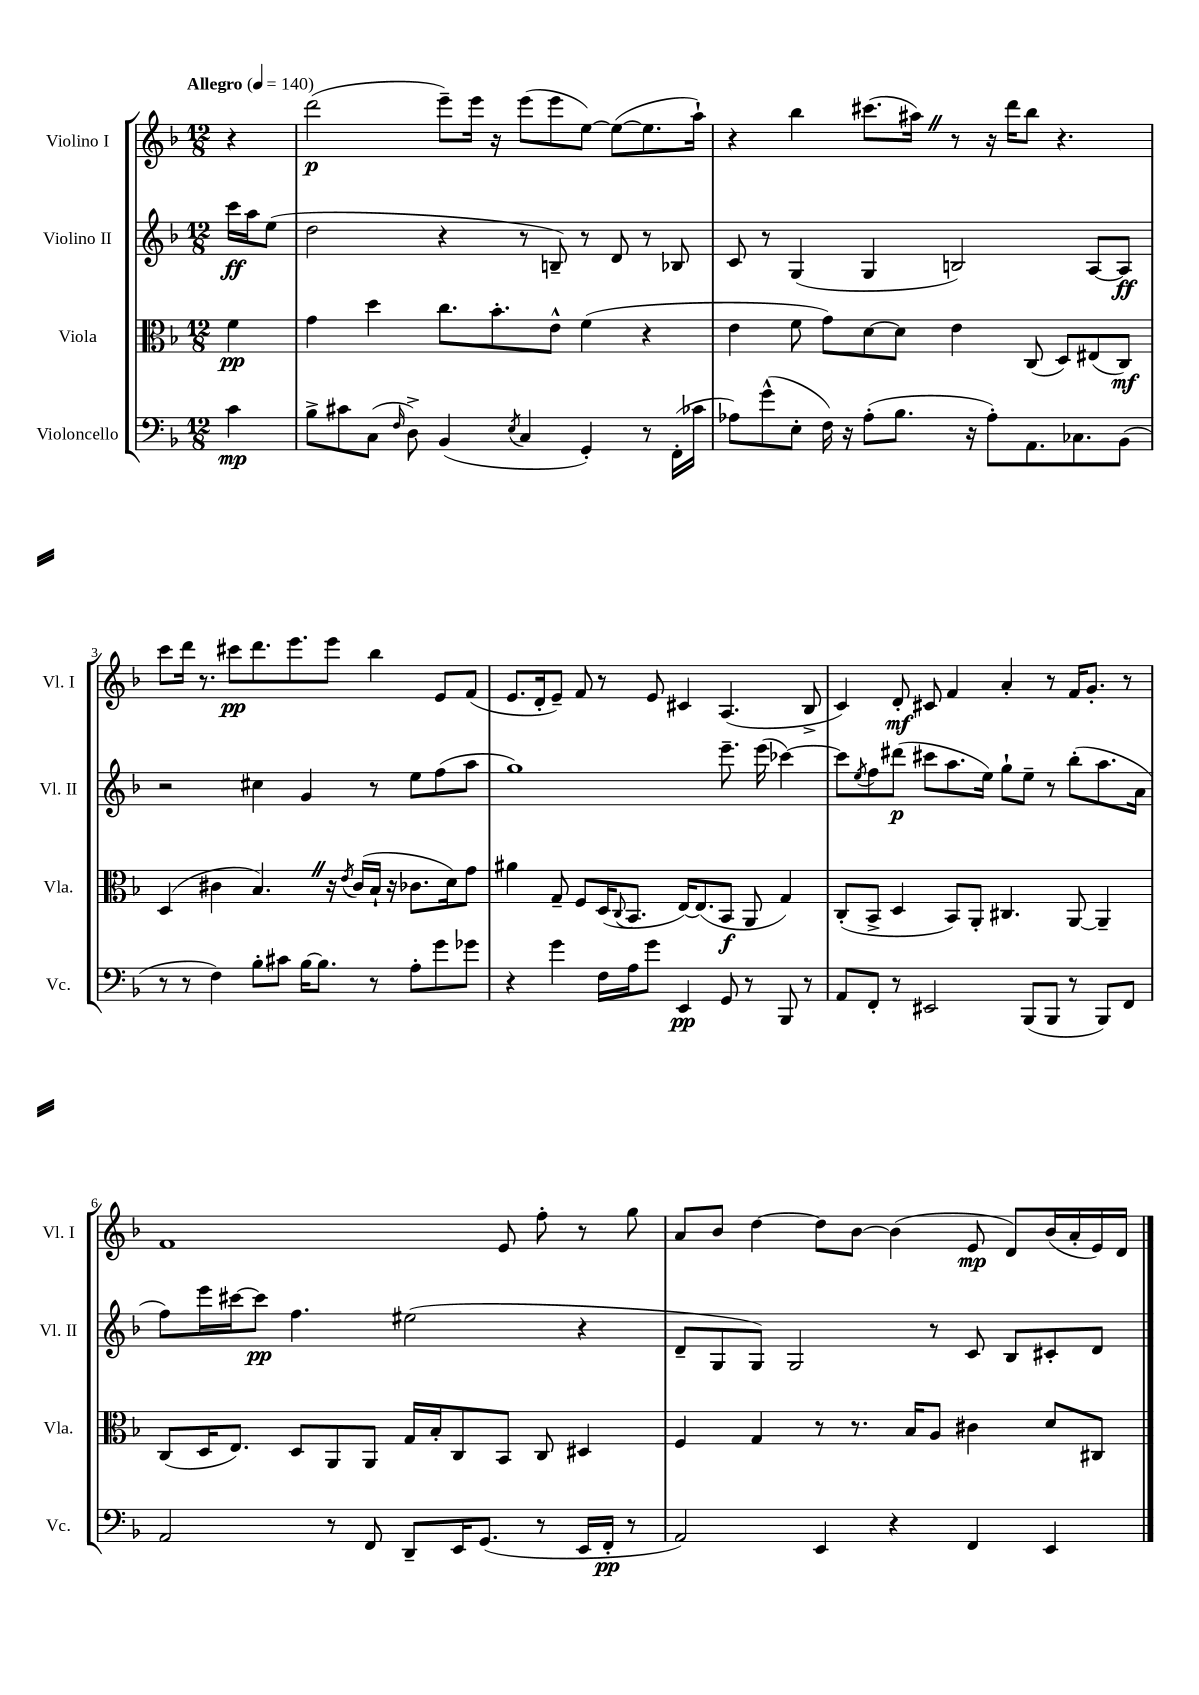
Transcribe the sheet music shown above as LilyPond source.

<<
\new StaffGroup <<
\new Staff = "s0" \with { instrumentName = "Violino I" shortInstrumentName = "Vl. I" } {
    \clef treble \key f \major \numericTimeSignature \time 12/8 \partial 4 \tempo "Allegro" 4 = 140
    r4 |
    d'''2\p( e'''8--) e'''16 r16 e'''8( e'''8 e''8~) e''8~( e''8. a''16-!) |
    r4 bes''4 cis'''8.( ais''16) \once \override BreathingSign.text = \markup { \musicglyph "scripts.caesura.straight" } \breathe r8 r16 d'''16 bes''8 r4. |
    c'''8 d'''16 r8. cis'''8\pp d'''8. e'''8. e'''8 bes''4 e'8 f'8( |
    e'8. d'16-. e'8--) f'8 r8 e'8 cis'4 a4.( bes8-> |
    c'4) d'8-.\mf cis'8 f'4 a'4-. r8 f'16 g'8.-. r8 |
    f'1 e'8 f''8-. r8 g''8 |
    a'8 bes'8 d''4~ d''8 bes'8~ bes'4( e'8\mp d'8) bes'16( a'16-. e'16) d'16 \bar "|." |
}
\new Staff = "s1" \with { instrumentName = "Violino II" shortInstrumentName = "Vl. II" } {
    \clef treble \key f \major \numericTimeSignature \time 12/8 \partial 4
    c'''16\ff a''16 e''8( |
    d''2 r4 r8 b8--) r8 d'8 r8 bes8 |
    c'8 r8 g4( g4 b2) a8~ a8\ff |
    r2 cis''4 g'4 r8 e''8 f''8( a''8 |
    g''1) e'''8.-- e'''16( ces'''4~) |
    ces'''8 \acciaccatura { e''8 } f''8 dis'''8\p( cis'''8 a''8. e''16) g''8-! e''8-- r8 bes''8-.( a''8. a'16 |
    f''8) e'''16 cis'''16~ cis'''8\pp f''4. eis''2( r4 |
    d'8-- g8 g8) g2 r8 c'8 bes8 cis'8-. d'8 \bar "|." |
}
\new Staff = "s2" \with { instrumentName = "Viola" shortInstrumentName = "Vla." } {
    \clef alto \key f \major \numericTimeSignature \time 12/8 \partial 4
    f'4\pp |
    g'4 d''4 c''8. bes'8.-. e'8-^ f'4( r4 |
    e'4 f'8 g'8) d'8~ d'8 e'4 c8( d8) eis8( c8\mf) |
    d4( cis'4 bes4.) \once \override BreathingSign.text = \markup { \musicglyph "scripts.caesura.straight" } \breathe r16 \acciaccatura { e'8 } cis'16( bes16-! r16 ces'8. d'16) g'8 |
    ais'4 g8-- f8 d16( \appoggiatura { c8 } bes,8. e16~) e8.( bes,8\f a,8 g4) |
    c8-.( bes,8-> d4 bes,8) a,8-. cis4. a,8~ a,4-- |
    c8( d16 e8.) d8 a,8 a,8 g16 bes16-. c8 bes,8 c8 dis4 |
    f4 g4 r8 r8. bes16 a8 cis'4 d'8 cis8 \bar "|." |
}
\new Staff = "s3" \with { instrumentName = "Violoncello" shortInstrumentName = "Vc." } {
    \clef bass \key f \major \numericTimeSignature \time 12/8 \partial 4
    c'4\mp |
    bes8-> cis'8 c8( \grace { f16 } d8->) bes,4( \acciaccatura { e8 } c4 g,4-.) r8 f,16-.( ces'16 |
    aes8) g'8-^( e8-. f16) r16 aes8-.( bes8. r16 aes8-.) a,8. ces8. bes,8( |
    r8 r8 f4) bes8-. cis'8 bes16~ bes8. r8 a8-. g'8 ges'8 |
    r4 g'4 f16 a16 g'8 e,4\pp g,8 r8 bes,,8 r8 |
    a,8 f,8-. r8 eis,2 bes,,8( bes,,8 r8 bes,,8) f,8 |
    a,2 r8 f,8 d,8-- e,16 g,8.( r8 e,16 f,16-.\pp r8 |
    a,2) e,4 r4 f,4 e,4 \bar "|." |
}
>>
>>
